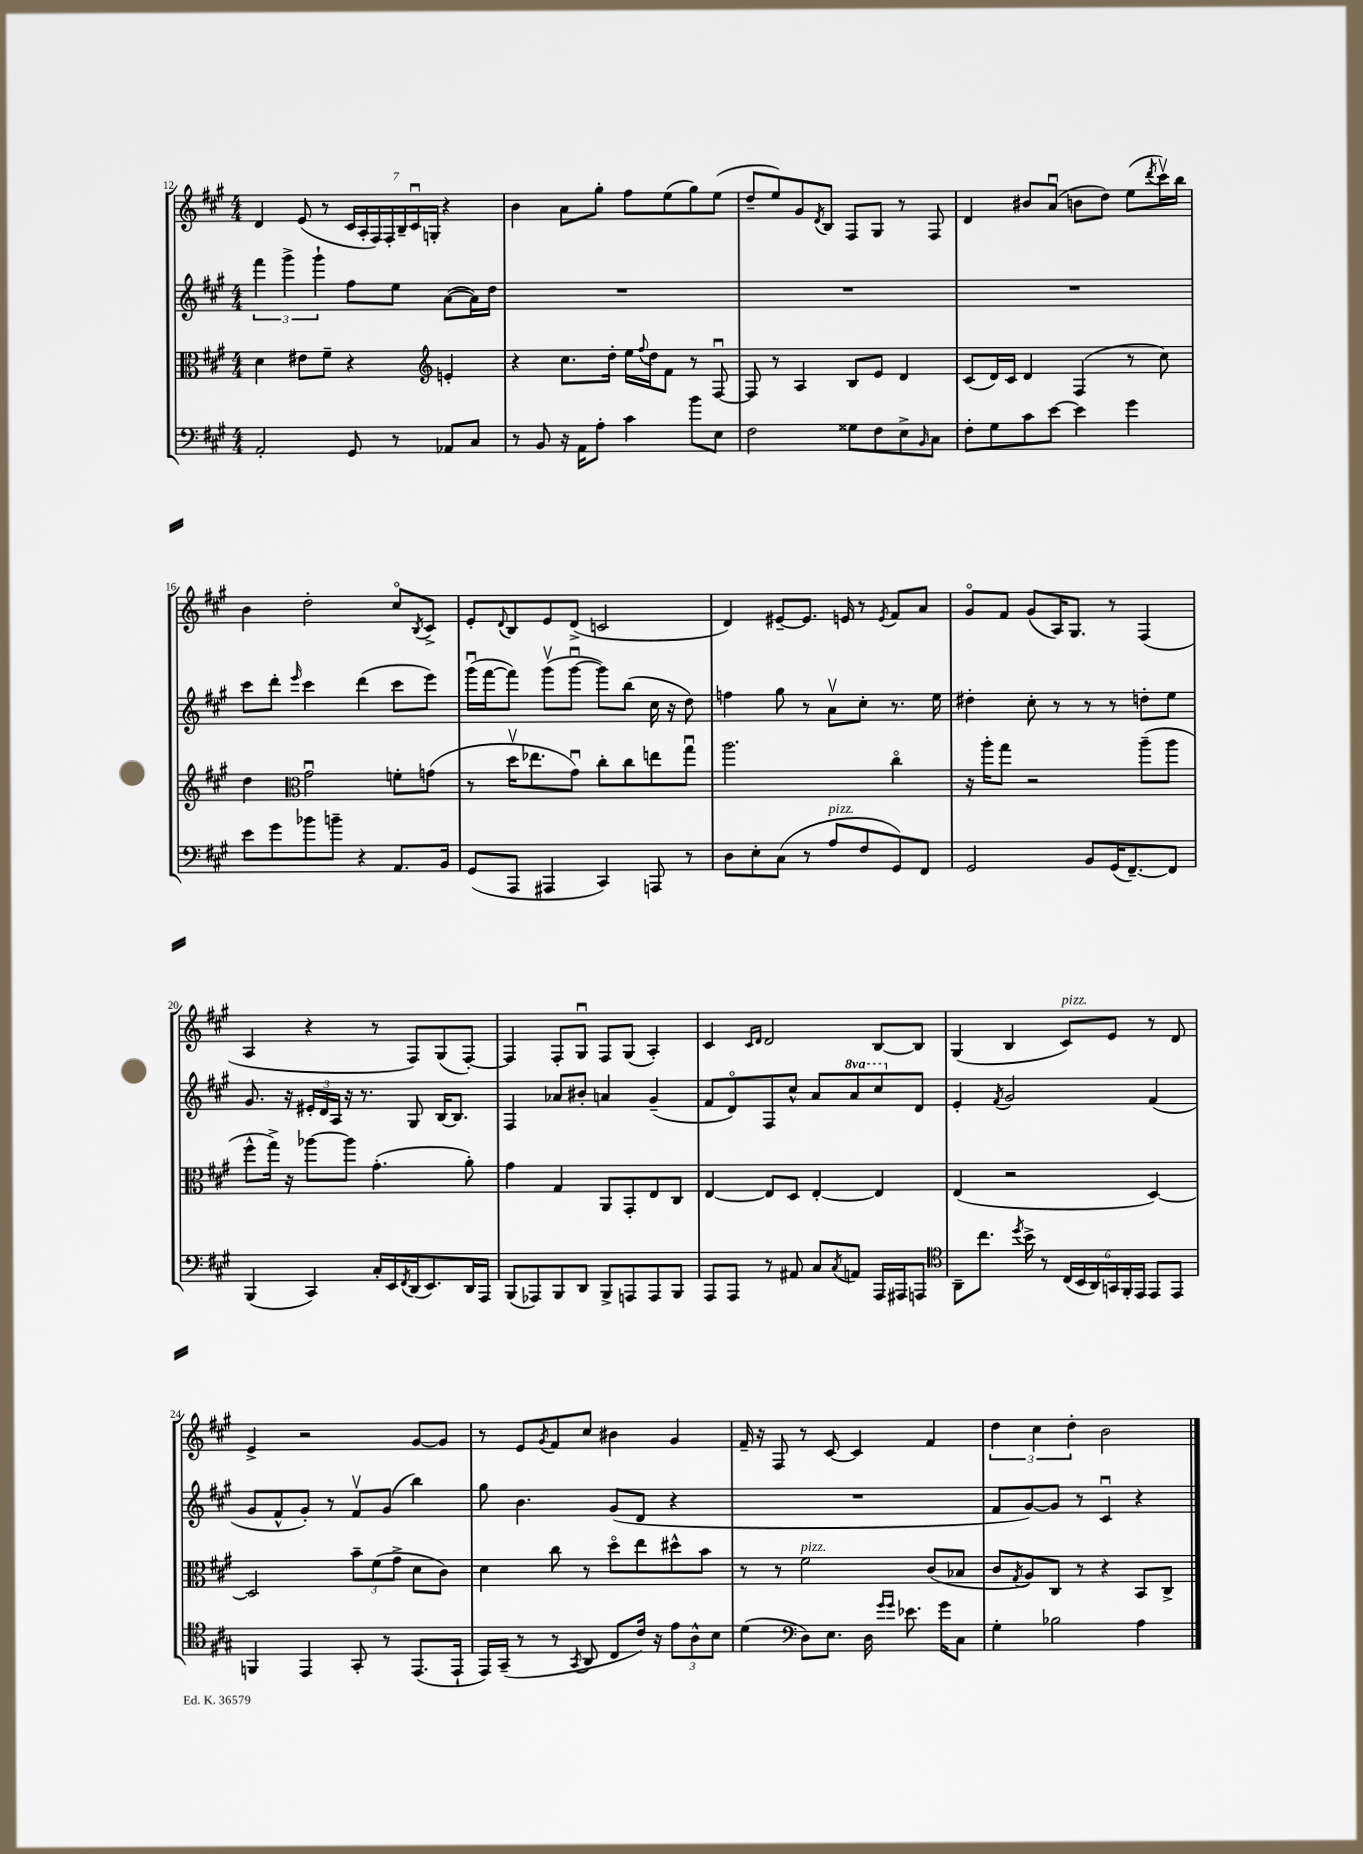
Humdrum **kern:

**kern	**kern	**kern	**kern
*part4	*part3	*part2	*part1
*staff4	*staff3	*staff2	*staff1
*clefF4	*clefC3	*clefG2	*clefG2
*k[f#c#g#]	*k[f#c#g#]	*k[f#c#g#]	*k[f#c#g#]
*M4/4	*M4/4	*M4/4	*M4/4
=12	=12	=12	=12
2AA'/	4d\	6fff#\	4d/
.	.	6ggg#^\	.
.	8e#X\L	.	(8e/
.	.	6ggg#`\	.
.	8f#~\J	.	8r
8GG#/	4r	8ff#\L	28c#/LL
.	.	.	28A'/
.	.	.	28F#/)
.	.	.	28F#'/
8r	.	8ee\J	.
.	.	.	28B~/
.	.	.	28c#u/
.	.	.	28Gn'/JJ
*	*clefG2	*	*
8AA-X/L	4en'/	([8a\L	4r
8C#/J	.	16a\L])	.
.	.	16dd\JJ	.
=13	=13	=13	=13
8r	4r	1r	4b\
8BB/	.	.	.
16r	8.cc#\L	.	8a\L
16AA\KL	.	.	.
8A'\J	.	.	8gg#'\J
.	16dd'\Jk	.	.
4c#\	16ee\LL	.	8ff#\L
.	8qqff#/	.	.
.	16dd\J	.	.
.	8f#\J	.	(8ee\
8b\L	8r	.	8gg#\)
8E\J	[8F#u/	.	(8ee\J
=14	=14	=14	=14
2F#\	8F#/]	1r	8dd~/L
.	8r	.	8ee/)
.	4A/	.	8g#/
.	.	.	8qd/
.	.	.	8B/J
8G##X\L	8B/L	.	8F#/L
8F#\	8e/J	.	8G#/J
8E^\	4d/	.	8r
16qqBB/	.	.	.
8C#\J	.	.	8F#/
=15	=15	=15	=15
8F#'\L	(8c#/L	1r	4d/
8G#\	16d/L)	.	.
.	16c#/JJ	.	.
8c#\	4d/	.	8b#X/L
[8e\J	.	.	(8au/J
4e\]	(4F#/	.	8bn\L
.	.	.	8dd\J)
4g#\	8r	.	(8ee\L
.	.	.	8qddd/
.	8cc#\)	.	16ccc#v\L)
.	.	.	16bb\JJ
!!LO:LB:g=z
=16	=16	=16	=16
8e\L	4dd\	8ccc#\L	4b\
8g#\	.	8ddd'\J	.
*	*clefC3	*	*
.	.	16qqeee/	.
8b-X\	2g#u\	4ccc#\	2dd'\
8bn~\J	.	.	.
4r	.	(4ddd\	.
8.AA/L	8fn'\L	8ccc#\L	8cc#/L
.	.	.	8qB/
.	(8gn\J	8eee\J)	8c#^/J
16BB/Jk	.	.	.
=17	=17	=17	=17
(8GG#/L	8r	(16ggg#u\LL	8e'/L
.	.	[16fff#\J	.
.	.	.	8qqd/
8AAA/J	16ddv\KL	8fff#\J])	8B/
.	8.ee-X\	.	.
4AAA#X/	.	(8ggg#v\L	8e/
.	8g#u\J)	[8ggg#u\J	(8d^/J
4CC#/)	8cc#'\L	8ggg#\L])	2cn/
.	8cc#\	(8bb\J	.
8AAAn/	8een\	16cc#\	.
.	.	16r	.
8r	8gg#u\J	8dd\)	.
=18	=18	=18	=18
8D\L	2.aa\	4ffn\	4d/)
8E'\	.	.	.
(8C#\J	.	8gg#\	[8e#X~/L
8r	.	8r	8.e#/J]
!LO:TX:a:i:t=pizz.	!	!	!
8A/L	.	8av\L	.
.	.	.	16en/
8F#/	.	8cc#'\J	8r
.	.	.	8qe/
8GG#/)	4cc#\	8.r	8f#/L
8FF#/J	.	.	8a/J
.	.	16ee\	.
=19	=19	=19	=19
2GG#/	16r	4dd#X'\	8g#/L
.	16aa'\KL	.	.
.	8gg#\J	.	8f#/J
.	2r	8cc#'\	(8g#/L
.	.	8r	16A/K)
.	.	.	8.G#/J
8BB/L	.	8r	.
(16GG#/K	.	8r	8r
[8.FF#~/)	.	.	.
.	(8aa~\L	8ddn'\L	(4F#/
8FF#/J]	8aa\J	8ee\J	.
!!LO:LB:g=z
=20	=20	=20	=20
(4BBB/	8ff#^^\L	8.g#/	4A/
.	16gg#^\Jk)	.	.
.	16r	16r	.
4CC#/)	[8aa-X\L	24e#X'/LL	4r
.	.	24d/	.
.	.	24A/JJ	.
.	8aa-\J]	16r	.
.	.	8.r	.
16C#'/LL	(4.g#'\	.	8r
16EE/	.	.	.
8qFF#/	.	.	.
(16DD/J	.	8G#/	8F#/L)
8.EE/)	.	.	.
.	.	[16B/KL	(8G#/
.	.	8.B/J]	.
16DD/L	8a'\)	.	[8F#'/J)
16AAA/JJ	.	.	.
=21	=21	=21	=21
(8BBB/L	4g#\	4F#/	4F#/]
8AAA-X/)	.	.	.
8BBB/	4G#/	8a-X/L	8F#'/L
8DD/J	.	8b#X'/J	8G#u/J
8BBB^/L	8AA/L	4an/	8F#/L
8AAAn/	8GG#'/	.	(8G#/J
8AAA/	8E/	(4g#~/	4A'/)
8BBB/J	8C#/J	.	.
=22	=22	=22	=22
8AAA/L	[4E/	8f#/L	4c#/
8AAA/J	.	8d/)	.
.	.	.	16qqc#/LL
.	.	.	16qqd/JJ
8r	8E/L]	8F#/	2d/
8AA#X/	8D/J	8cc#^^/J	.
8C#/L	[4E'/	8a/L	.
8qC#/	.	.	.
*	*	*8va	*
8AAn/J	.	8aa/	.
16AAA/LL	4E/]	8ccc#/	[8B/L
16AAA#X/J	.	.	.
*	*	*X8va	*
8AAAn/J	.	8d/J	8B/J]
=23	=23	=23	=23
*clefC4	*	*	*
8AA~\L	(4E/	4e'/	(4G#/
8.cc#\J	.	.	.
.	.	8qf#/	.
.	2r	2g#/	4B/
8qdd/	.	.	.
16b^\	.	.	.
8r	.	.	.
!	!	!	!LO:TX:a:i:t=pizz.
(24C#/LL	.	.	8c#/L)
24BB/	.	.	.
24AA/)	.	.	.
24GGn/	.	.	8e/J
24FF#'/	.	.	.
24EE/JJ	.	.	.
8EE/L	[4D/)	(4f#/	8r
8EE/J	.	.	8d/
!!LO:LB:g=z
=24	=24	=24	=24
4FFn/	2D/]	8g#/L	4e^/
.	.	8f#^^/	.
4EE/	.	8g#'/J)	2r
.	.	8r	.
8GG#'/	12b~\L	8f#v/L	.
.	(12f#\	.	.
8r	.	(8g#/J	.
.	12g#^\J	.	.
(8.EE/L	8d\L	4bb\)	[8g#/L
.	8c#\J)	.	8g#/J]
16EE`/Jk	.	.	.
=25	=25	=25	=25
16EE/LL)	4d\	8gg#\	8r
(16GG#~/JJ	.	.	.
8r	.	4.b\	8e/L
.	.	.	8qg#/
8r	8cc#\	.	8f#/
8qGG#/	.	.	.
8AA/	8r	.	8cc#/J
8C#/L	8dd\L	(8g#/L	4b#X\
16c#/Jk)	8ee\	8d/J	.
16r	.	.	.
12e\L	8dd#X^^\	4r	4g#/
12A^^\	.	.	.
.	8b\J	.	.
12B\J	.	.	.
=26	=26	=26	=26
(4d\	8r	1r	16f#~/
.	.	.	16r
.	8r	.	8F#/
*clefF4	*	*	*
!	!LO:TX:a:i:t=pizz.	!	!
8D\L)	2f#\	.	8r
8.E\J	.	.	[8c#/
.	.	.	4c#/]
16D\	.	.	.
16qqg#/LL	.	.	.
16qqg#/JJ	.	.	.
8.e-X\	.	.	.
.	(8c#/L	.	4f#/
16g#\KL	.	.	.
8C#\J	8B-X/J	.	.
=27	=27	=27	=27
4G#'\	8c#/L	8f#/L	6dd\
.	8qG#/	.	.
.	8A/)	[8g#/)	.
.	.	.	6cc#\
2B-X\	8C#/J	8g#/J]	.
.	.	.	6dd'\
.	8r	8r	.
.	4r	4c#u/	2b\
4A\	8BB/L	4r	.
.	8C#^/J	.	.
==	==	==	==
*-	*-	*-	*-
